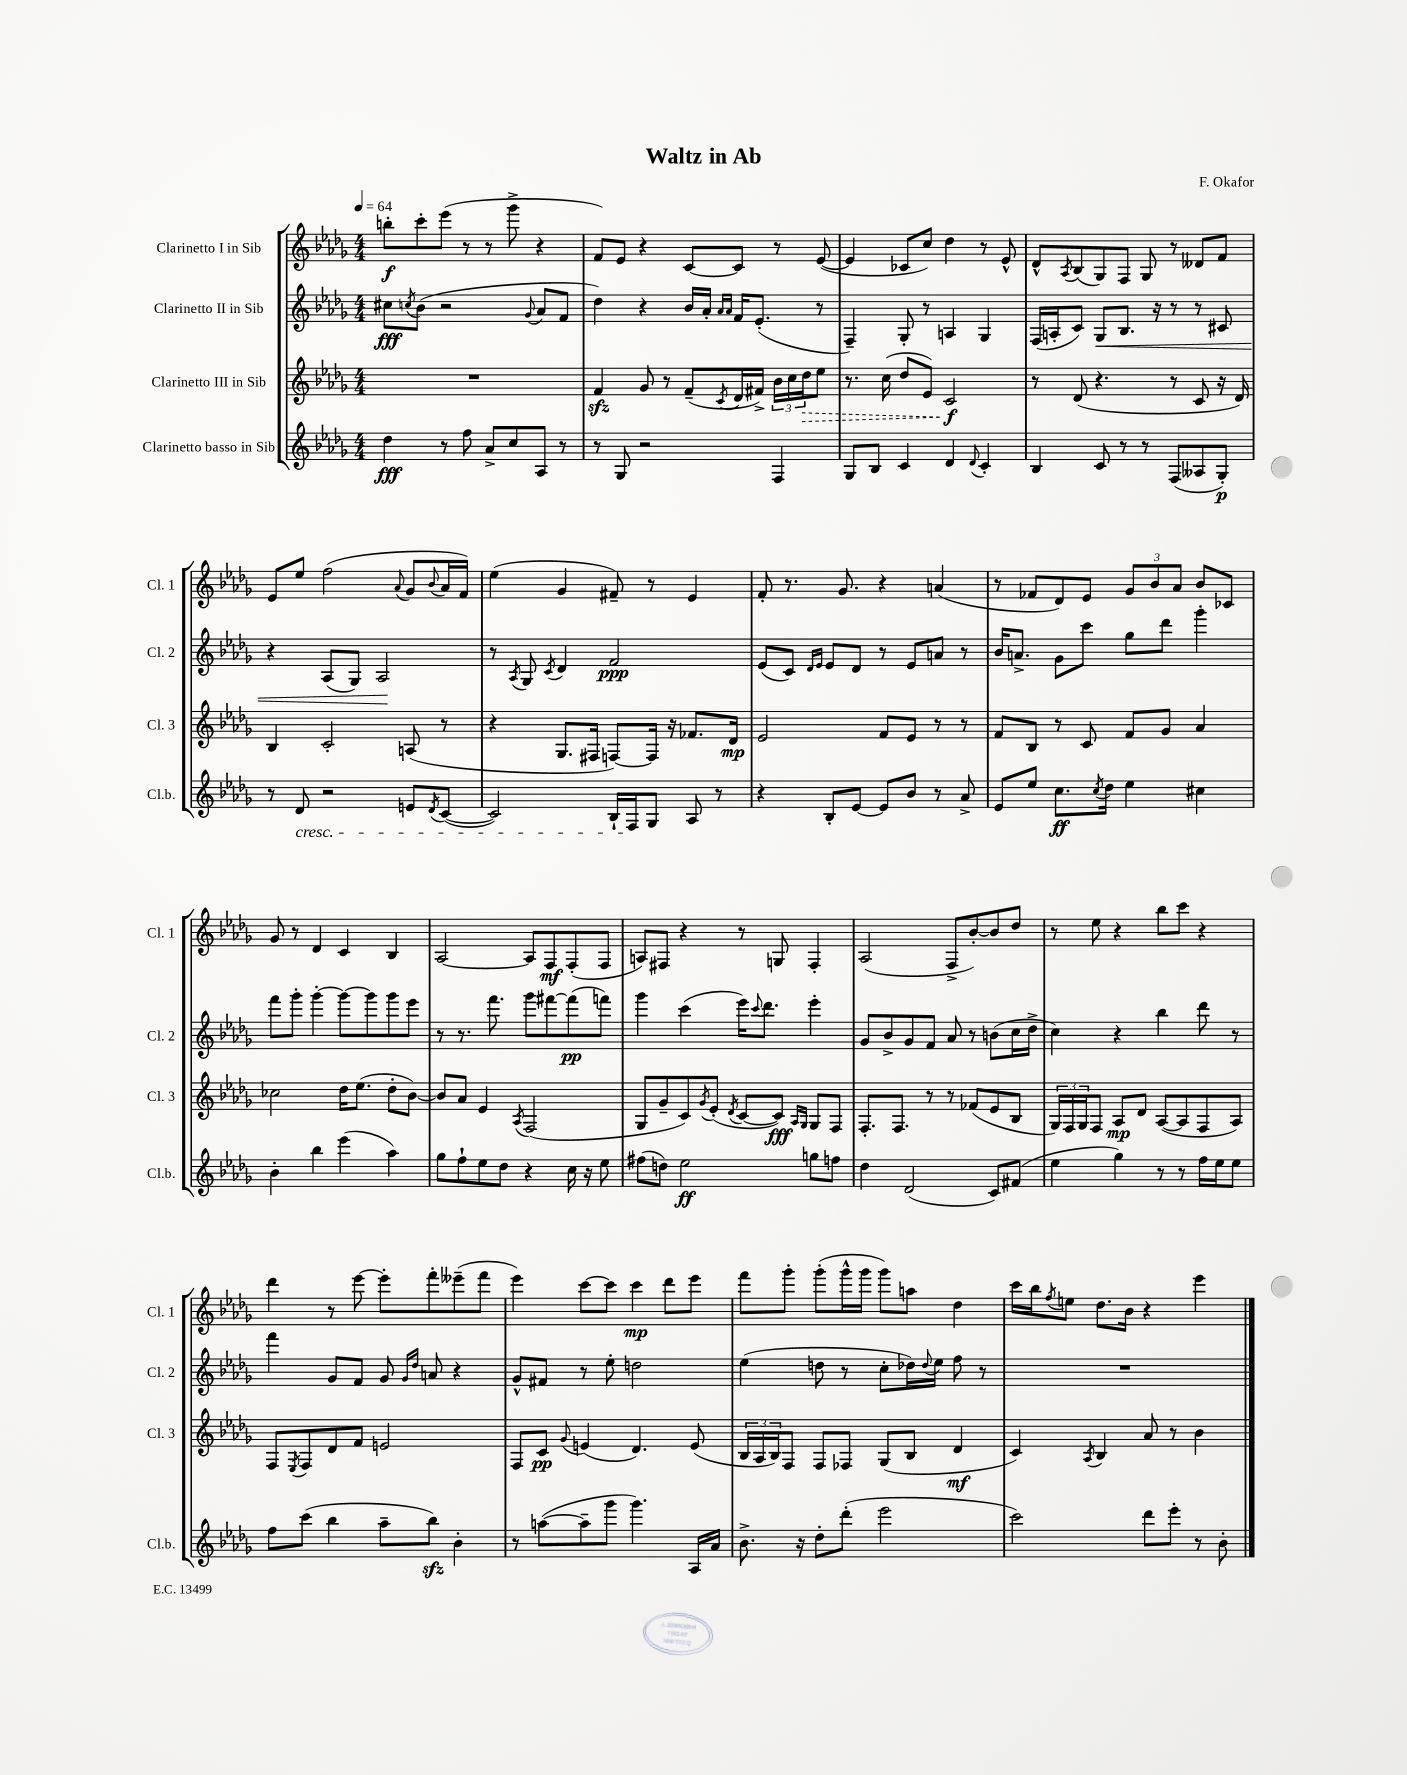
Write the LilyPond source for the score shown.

\header { title = "Waltz in Ab" composer = "F. Okafor" }
<<
\new StaffGroup <<
\new Staff = "s0" \with { instrumentName = "Clarinetto I in Sib" shortInstrumentName = "Cl. 1" } {
    \clef treble \key des \major \numericTimeSignature \time 4/4 \tempo 4 = 64
    b''8-.\f c'''8-. ees'''8( r8 r8 ges'''8-> r4 |
    f'8) ees'8 r4 c'8~ c'8 r8 ees'8~( |
    ees'4 ces'8 c''8) des''4 r8 ees'8-^ |
    des'8-^ \acciaccatura { aes8 } bes8( ges8) f8 ges8 r8 deses'8 f'8 |
    ees'8 ees''8 f''2( \appoggiatura { aes'8 } ges'8 \appoggiatura { bes'8 } aes'16 f'16) |
    ees''4( ges'4 fis'8--) r8 ees'4 |
    f'8-. r8. ges'8. r4 a'4( |
    r8 fes'8 des'8) ees'8 \tuplet 3/2 { ges'8 bes'8 aes'8 } bes'8 ces'8 |
    ges'8 r8 des'4 c'4 bes4 |
    aes2~ aes8 f8\mf f8-.( f8 |
    a8) fis8 r4 r8 g8 fis4-. |
    aes2( f8-> bes'8~-.) bes'8 des''8 |
    r8 ees''8 r4 bes''8 c'''8 r4 |
    des'''4 r8 ees'''8~ ees'''8-. f'''8-. eeses'''8--( f'''8 |
    ees'''4) c'''8~ c'''8 c'''4\mp des'''8 ees'''8 |
    f'''8 ges'''8-. ges'''8-.( ges'''16-^ ges'''16 ges'''8) a''8 des''4 |
    c'''16 bes''16 \acciaccatura { f''8 } e''8 des''8. bes'16 r4 ees'''4 \bar "|." |
}
\new Staff = "s1" \with { instrumentName = "Clarinetto II in Sib" shortInstrumentName = "Cl. 2" } {
    \clef treble \key des \major \numericTimeSignature \time 4/4
    cis''8\fff \acciaccatura { c''8 } bes'8( r2 \appoggiatura { ges'8 } aes'8 f'8 |
    des''4) r4 bes'16 aes'16-. \grace { aes'16 aes'16 } f'16 ees'8.-.( r8 |
    f4--) ges8-. r8 a4 ges4 |
    f16( a16-. c'8) ges8\< bes8. r16 r8 r8 cis'8 |
    r4 aes8( ges8) aes2\! |
    r8 \acciaccatura { aes8 } ges8 \acciaccatura { c'8 } des'4 f'2\ppp |
    ees'8( c'8) \grace { des'16 ees'16 } ees'8 des'8 r8 ees'8 a'8 r8 |
    bes'16 a'8.-> ges'8 c'''8 ges''8 des'''8 ges'''4-. |
    f'''8 ges'''8-. ges'''4~-. ges'''8~ ges'''8 ges'''8 ees'''8 |
    r8 r8. f'''8. ges'''8 fis'''8~ fis'''8\pp( f'''8) |
    ges'''4 c'''4( ees'''16) \appoggiatura { c'''8 } des'''8. ees'''4-. |
    ges'8 bes'8-> ges'8 f'8 aes'8 r8 b'8( c''16 des''16-> |
    c''4) r4 bes''4 des'''8 r8 |
    f'''4 ges'8 f'8 ges'8 \grace { ges'16 des''16 } a'8 r4 |
    ges'8-^ fis'8 r8 ees''8-. d''2 |
    ees''4( d''8 r8 c''8-. des''16) \appoggiatura { des''8 } ees''16 f''8 r8 |
    R1 \bar "|." |
}
\new Staff = "s2" \with { instrumentName = "Clarinetto III in Sib" shortInstrumentName = "Cl. 3" } {
    \clef treble \key des \major \numericTimeSignature \time 4/4
    R1 |
    f'4\sfz ges'8 r8 f'8--( \acciaccatura { c'8 } des'16 fis'16->) \tuplet 3/2 { bes'16 c''16 \once \override Hairpin.style = #'dashed-line des''16\> } ees''8 |
    r8. c''16( des''8 ees'8) c'2\f\! |
    r8 des'8( r4. r8 c'8 r16 des'16) |
    bes4 c'2-. a8( r8 |
    r4 ges8. fis16 f8~) f16 r16 fes'8. des'16\mp |
    ees'2 f'8 ees'8 r8 r8 |
    f'8 bes8 r8 c'8 f'8 ges'8 aes'4 |
    ces''2 des''16 ees''8.( des''8-. bes'8~) |
    bes'8 aes'8 ees'4 \acciaccatura { aes8 } f2( |
    ges8 ges'8-- c'8) \acciaccatura { ges'8 } ees'8-.( \acciaccatura { des'8 } c'8~ c'8\fff) \grace { aes16 ges16 } ges8 f8 |
    f8.-. f8. r8 r8 fes'8( ees'8 bes8 |
    \tuplet 3/2 { ges16) f16 ges16 } f8 aes8\mp des'8 aes8~( aes8 f8 aes8) |
    f8 \acciaccatura { ees8 } f8 des'8 f'8 e'2 |
    f8 c'8\pp \appoggiatura { ges'8 } e'4( des'4.) e'8( |
    \tuplet 3/2 { bes16 aes16 bes16) } f8 f8 fes8 ges8( bes8 des'4\mf |
    c'4) \acciaccatura { aes8 } bes4 aes'8 r8 bes'4 \bar "|." |
}
\new Staff = "s3" \with { instrumentName = "Clarinetto basso in Sib" shortInstrumentName = "Cl.b." } {
    \clef treble \key des \major \numericTimeSignature \time 4/4
    des''4\fff r8 f''8 aes'8-> c''8 aes8 r8 |
    r8 ges8 r2 f4 |
    ges8 bes8 c'4 des'4 \appoggiatura { des'8 } c'4-. |
    bes4 c'8 r8 r8 f8( aeses8 ges8-.\p) |
    r8 des'8\cresc r2 e'8 \acciaccatura { des'8 } c'8~( |
    c'2) bes16-! f16\! ges8 aes8 r8 |
    r4 bes8-. ees'8~ ees'8 bes'8 r8 aes'8-> |
    ees'8 ees''8 c''8.\ff \acciaccatura { c''8 } des''16 ees''4 cis''4 |
    bes'4-. bes''4 ees'''4( aes''4) |
    ges''8 f''8-! ees''8 des''8 r4 c''16 r16 ees''8 |
    fis''8( d''8) ees''2\ff g''8 f''8 |
    des''4 des'2( c'8) fis'8( |
    ees''4 ges''4) r8 r8 f''16 ees''16 ees''8 |
    f''8 c'''8( bes''4 aes''8-- bes''8\sfz) bes'4-. |
    r8 a''8~( a''8-- ges'''8 ges'''4.) aes16 aes'16 |
    bes'8.-> r16 des''8-. des'''8-.( ees'''2 |
    c'''2) des'''8 ees'''8-. r8 bes'8-. \bar "|." |
}
>>
>>
\layout { \context { \Score \remove "Bar_number_engraver" } }
